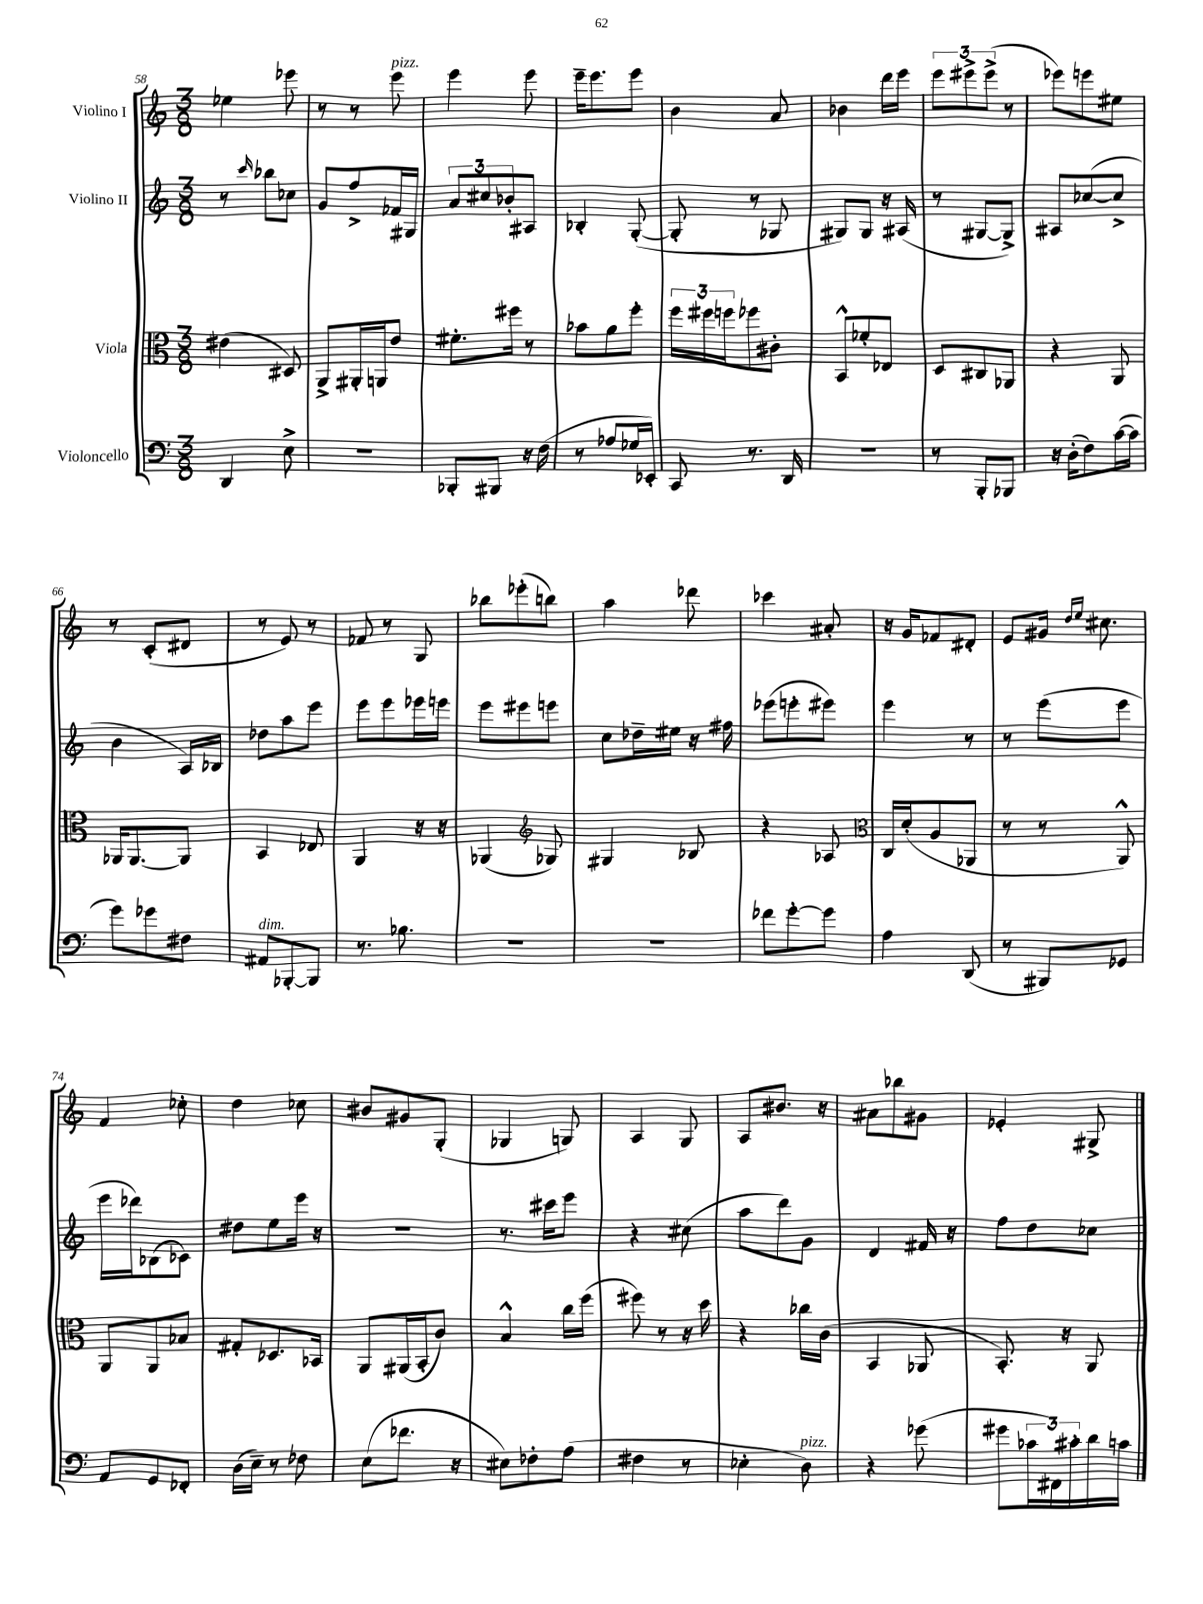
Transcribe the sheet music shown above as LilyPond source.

<<
\new StaffGroup <<
\new Staff = "s0" \with { instrumentName = "Violino I" } {
    \clef treble \key c \major \numericTimeSignature \time 3/8
    ees''4 ees'''8 |
    r8 r8 e'''8^\markup { \italic "pizz." } |
    e'''4 e'''8 |
    e'''16-- e'''8. e'''8 |
    b'4 a'8 |
    bes'4 d'''16 e'''16 |
    \tuplet 3/2 { e'''8 eis'''8-> eis'''8->( } r8 |
    ees'''8) e'''8 eis''8 |
    r8 c'8-.( dis'8 |
    r8 e'8) r8 |
    fes'8 r8 g8 |
    bes''8 ees'''8-.( b''8) |
    a''4 des'''8 |
    ces'''4 ais'8-. |
    r16 g'16 fes'8 dis'8-. |
    e'8 gis'16 \grace { d''16 e''16 } cis''8. |
    f'4 ces''8-. |
    d''4 ces''8 |
    bis'8 gis'8 g8-.( |
    ges4 g8) |
    a4 g8 |
    a8 bis'8. r16 |
    ais'8 bes''8 gis'8 |
    ees'4-. gis8-> \bar "|." |
}
\new Staff = "s1" \with { instrumentName = "Violino II" } {
    \clef treble \key c \major \numericTimeSignature \time 3/8
    r8 \grace { c'''16 } bes''8 ces''8 |
    g'8 f''8-> fes'16 gis16 |
    \tuplet 3/2 { a'8 cis''8 bes'8-. } ais8 |
    bes4-. g8~-.( |
    g8-. r8 ges8 |
    gis8) gis8 r16 ais16( |
    r8 gis8~ gis8->) |
    ais8 ces''8~( ces''8-> |
    b'4 a16) bes16 |
    des''8 a''8 e'''8 |
    e'''8 e'''8 ees'''16 e'''16 |
    e'''8 eis'''8 e'''8 |
    c''8 des''16-- eis''16 r16 fis''16 |
    ees'''8( e'''8-. eis'''8) |
    e'''4 r8 |
    r8 e'''8( e'''8 |
    e'''16 des'''16) bes8( ces'8) |
    dis''8 e''8 e'''16 r16 |
    R4. |
    r8. cis'''16 e'''8 |
    r4 cis''8( |
    a''8 d'''8) g'8 |
    d'4 fis'16 r16 |
    f''8 d''8 ces''8 \bar "|." |
}
\new Staff = "s2" \with { instrumentName = "Viola" } {
    \clef alto \key c \major \numericTimeSignature \time 3/8
    eis'4( dis8) |
    a,8-> ais,16-. a,16 e'8 |
    fis'8.-. fis''16 r8 |
    bes'8 a'8 f''8-. |
    \tuplet 3/2 { f''16 fis''16 f''16 } fes''8 cis'8-. |
    b,8-^ fes'8-. ees8 |
    d8 cis8 aes,8 |
    r4 a,8 |
    aes,16 aes,8.~ aes,8 |
    b,4 ees8 |
    a,4 r16 r16 |
    aes,4( \clef treble ges8) |
    gis4 bes8 |
    r4 aes8 |
    \clef alto c16 d'16-.( a8 aes,8 |
    r8 r8 a,8-^) |
    a,8 a,8 bes8 |
    gis8-. des8. bes,16 |
    a,8 ais,16( b,16-. c'8) |
    b4-^ c''16 f''16( |
    fis''8) r8 r16 d''16 |
    r4 ces''16 c'16( |
    b,4 aes,8 |
    b,8.-.) r16 a,8 \bar "|." |
}
\new Staff = "s3" \with { instrumentName = "Violoncello" } {
    \clef bass \key c \major \numericTimeSignature \time 3/8
    d,4 e8-> |
    R4. |
    bes,,8-. bis,,8 r16 f16( |
    r8 aes8 ges16 ees,16-.) |
    c,8 r8. d,16 |
    R4. |
    r8 b,,8-. bes,,8 |
    r16 d16-.( f8) c'16~( c'16 |
    g'8) ges'8 fis8 |
    ais,8^\markup { \italic "dim." } bes,,8~-. bes,,8 |
    r8. bes8. |
    R4. |
    R4. |
    fes'8 g'8~-. g'8 |
    a4 d,8( |
    r8 bis,,8) ges,8 |
    a,8 g,8 fes,8-. |
    d16( e16--) r8 fes8 |
    e8( fes'8. r16 |
    eis8) fes8-. a8( |
    fis4 r8 |
    ees4-. d8^\markup { \italic "pizz." }) |
    r4 ges'8( |
    gis'8 \tuplet 3/2 { ces'16 fis,16) cis'16-. } d'16 c'16 \bar "|." |
}
>>
>>
\layout { \context { \Score currentBarNumber = #58 } }
